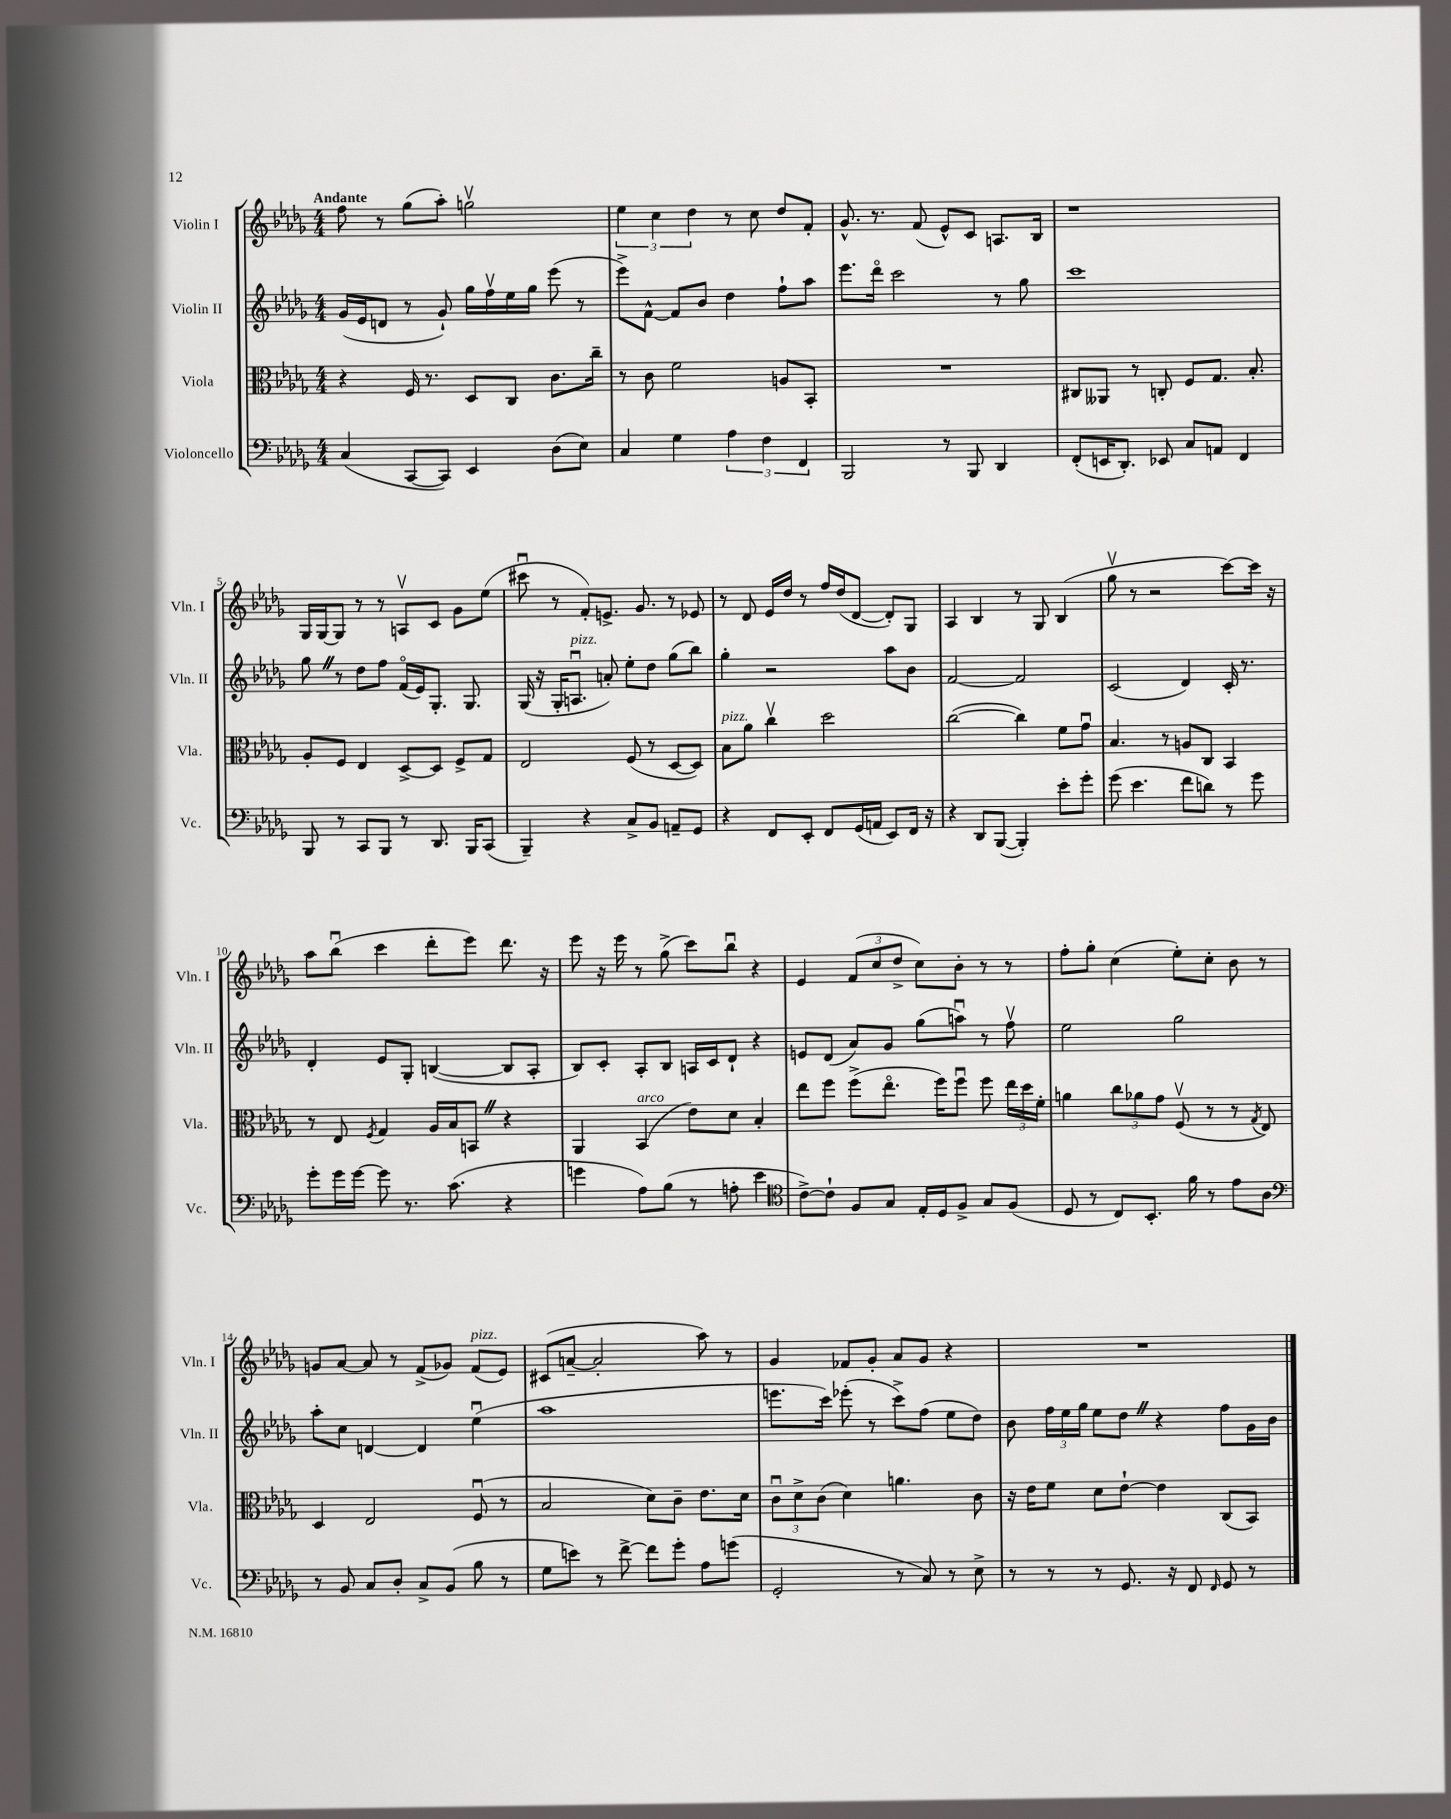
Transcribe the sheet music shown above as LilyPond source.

<<
\new StaffGroup <<
\new Staff = "s0" \with { instrumentName = "Violin I" shortInstrumentName = "Vln. I" } {
    \clef treble \key des \major \numericTimeSignature \time 4/4 \tempo "Andante"
    \autoBeamOff f''8 r8 ges''8[( aes''8]-.) g''2\upbow |
    \tuplet 3/2 { ees''4 c''4 des''4 } r8 c''8 des''8[ f'8]-. |
    ges'8.-^ r8. f'8( ees'8[-^) c'8] a8.[ bes16] |
    r1 |
    ges16[ ges16~ ges8] r8 r8 a8[\upbow c'8] ges'8[ ees''8]( |
    cis'''8\downbow r8 f'8[-.) e'8.]-> ges'8. r8 ees'8 |
    r8 des'8 ees'16[ des''16] r8 f''16[ des''16( des'8]~ des'8[-.) ges8] |
    aes4 bes4 r8 ges8 bes4( |
    ges''8\upbow r8 r2 c'''8[~) c'''16] r16 |
    aes''8[ bes''8]\downbow( c'''4 des'''8[-. ees'''8]) des'''8. r16 |
    ees'''8 r16 ees'''16 r8 ges''8->( c'''8[) bes''8]\downbow r4 |
    ees'4 \tuplet 3/2 { f'8[( c''8 des''8]-> } c''8[) bes'8]-. r8 r8 |
    f''8[-. ges''8]-. c''4( ees''8[-.) c''8]-. bes'8 r8 |
    g'8[ aes'8]~ aes'8 r8 f'8[->( ges'8]) f'8[^\markup { \italic "pizz." }( ees'8]) |
    cis'8[( a'8]~-- a'2-. aes''8) r8 |
    ges'4 fes'8[ ges'8]-. aes'8[ ges'8] r4 |
    R1 \bar "|." |
}
\new Staff = "s1" \with { instrumentName = "Violin II" shortInstrumentName = "Vln. II" } {
    \clef treble \key des \major \numericTimeSignature \time 4/4
    \autoBeamOff ges'16[( ees'16 d'8] r8 ges'8-!) ges''16[ f''16\upbow ees''16 ges''16] ees'''8( r8 |
    ees'''8[->) f'8]~-^ f'8[ bes'8] des''4 f''8[-! aes''8] |
    ees'''8.[ des'''16]\flageolet c'''2 r8 ges''8 |
    c'''1 |
    ges''8 \once \override BreathingSign.text = \markup { \musicglyph "scripts.caesura.straight" } \breathe r8 des''8[ f''8] f'16[\flageolet( ees'16) ges8.]-. ges8. |
    ges16( r16 ges16[-. a8.]\downbow^\markup { \italic "pizz." } a'8-.) ees''8[-. des''8] ges''8[( bes''8]) |
    ges''4-. r2 aes''8[ bes'8] |
    f'2~ f'2 |
    c'2( des'4) c'16-. r8. |
    des'4-. ees'8[ ges8]-. b4~( b8[ aes8]-. |
    bes8[) c'8]-. aes8[-. bes8] a16[ c'16 des'8]-! r4 |
    e'8[ des'8]( aes'8[) ges'8] ges''8[( a''8]\downbow) r8 f''8\upbow |
    ees''2 ges''2 |
    aes''8[-. c''8] d'4~ d'4 ees''4\downbow( |
    aes''1 |
    e'''8.[ c'''16]) ees'''8-.( r8 c'''8[->) f''8]( ees''8[ des''8]) |
    bes'8 \tuplet 3/2 { f''16[ ees''16 ges''16] } ees''8[ des''8] \once \override BreathingSign.text = \markup { \musicglyph "scripts.caesura.straight" } \breathe r4 f''8[ ges'16 bes'16] \bar "|." |
}
\new Staff = "s2" \with { instrumentName = "Viola" shortInstrumentName = "Vla." } {
    \clef alto \key des \major \numericTimeSignature \time 4/4
    \autoBeamOff r4 f16 r8. des8[ c8] c'8.[ c''16]-- |
    r8 c'8 f'2 a8[ bes,8]-. |
    R1 |
    cis8[ aeses,8] r8 c8-. f8[ ges8.] bes8.-. |
    aes8[-. f8] ees4 des8[~-> des8] f8[-> ges8] |
    ees2 f8( r8 des8[~ des8]) |
    bes8[^\markup { \italic "pizz." } aes'8] c''4\upbow des''2 |
    c''2~( c''4) f'8[ ges'8]\downbow |
    bes4. r8 a8[ c8] bes,4 |
    r8 ees8 \acciaccatura { f8 } ges4 aes16[ bes16 b,8] \once \override BreathingSign.text = \markup { \musicglyph "scripts.caesura.straight" } \breathe r4 |
    aes,4 bes,4^\markup { \italic "arco" }( ees'8[) des'8] bes4-. |
    ees''8[ f''8] f''8[->( ees''8.]\flageolet f''16[) f''8]\downbow f''8 \tuplet 3/2 { ees''16[ des''16 f'16]-. } |
    a'4 \tuplet 3/2 { c''8[ aes'8 ges'8] } f8\upbow( r8 r8 \acciaccatura { ges8 } ees8) |
    des4 ees2 f8\downbow( r8 |
    bes2 des'8[) c'8]-- ees'8.[ des'16] |
    \tuplet 3/2 { c'8[\downbow des'8-> c'8]( } des'4) a'4. c'8 |
    r16 ees'16[ f'8] des'8[ ees'8]~-! ees'4 c8[( bes,8]) \bar "|." |
}
\new Staff = "s3" \with { instrumentName = "Violoncello" shortInstrumentName = "Vc." } {
    \clef bass \key des \major \numericTimeSignature \time 4/4
    \autoBeamOff c4( c,8[~ c,8]) ees,4 des8[( ees8]) |
    c4 ges4 \tuplet 3/2 { aes4 f4 f,4 } |
    bes,,2 r8 bes,,8 des,4 |
    f,8[-.( e,16 des,8.]-.) ees,8 c8[ a,8] f,4 |
    bes,,8 r8 c,8[ bes,,8] r8 des,8. bes,,16[ c,8]( |
    bes,,4--) r4 c8[-> bes,8] a,8[-- ges,8] |
    r4 f,8[ ees,8]-. f,8[ ges,16( a,16] ees,8[) f,16] r16 |
    r4 des,8[ bes,,8]~( bes,,4-.) ees'8[-. ges'8]-. |
    ges'8( ees'4. f'8[ d'8]) r8 ges'8 |
    ges'8[-. ges'16 ges'16]~ ges'8 r8. c'8.( r4 |
    g'4 aes8[) bes8]( r8 a8-. ees'4 |
    \clef tenor c'8[~->) c'8]-! f8[ ges8] ees16[-. des16 f8]-> ges8[ f8]( |
    des8 r8 c8[) bes,8.]-. f'16 r8 ees'8[ aes8] |
    \clef bass r8 bes,8 c8[ des8]-. c8[-> bes,8]( bes8 r8 |
    ges8[ e'8]) r8 f'8~-> f'8[ ges'8]-. aes8[ g'8]( |
    ges,2-. r8 c8) r8 ees8-> |
    r8 r8 r8 ges,8. r16 f,8 \grace { f,16 } ges,8 r8 \bar "|." |
}
>>
>>
